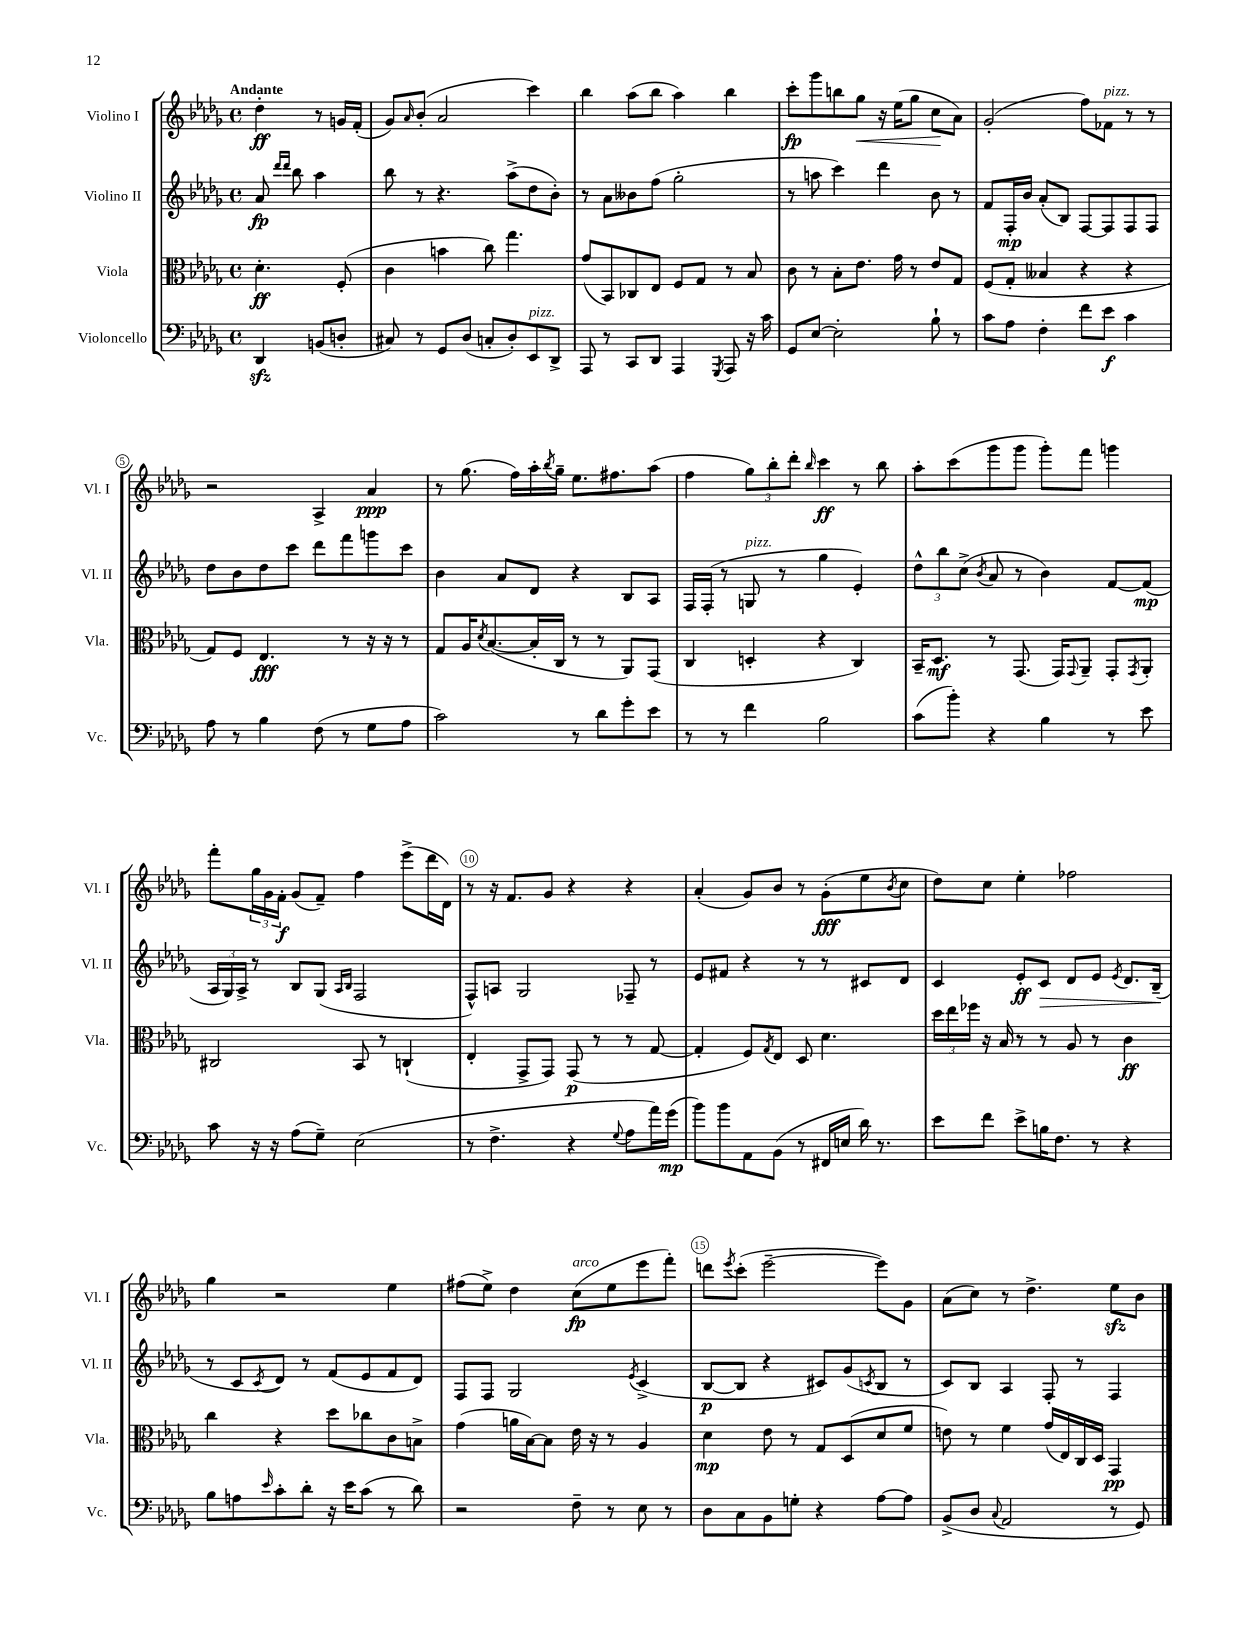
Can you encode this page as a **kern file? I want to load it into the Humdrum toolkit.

**kern	**dynam	**kern	**dynam	**kern	**dynam	**kern	**dynam
*part4	*part4	*part3	*part3	*part2	*part2	*part1	*part1
*staff4	*staff4	*staff3	*staff3	*staff2	*staff2	*staff1	*staff1
*I"Violoncello	*	*I"Viola	*	*I"Violino II	*	*I"Violino I	*
*I'Vc.	*	*I'Vla.	*	*I'Vl. II	*	*I'Vl. I	*
*clefF4	*	*clefC3	*	*clefG2	*	*clefG2	*
*k[b-e-a-d-g-]	*	*k[b-e-a-d-g-]	*	*k[b-e-a-d-g-]	*	*k[b-e-a-d-g-]	*
*M4/4	*	*M4/4	*	*M4/4	*	*M4/4	*
*met(c)	*	*met(c)	*	*met(c)	*	*met(c)	*
=	=	=	=	=	=	=	=
!	!	!	!	!	!	!LO:TX:a:B:t=Andante	!
4DD-zz/	.	4.d-'\	ff	8a-/	fp	4dd-'\	ff
.	.	.	.	16qqddd-/LL	.	.	.
.	.	.	.	16qqddd-/JJ	.	.	.
.	.	.	.	8bb-\	.	.	.
(8BBn/L	.	.	.	4aa-\	.	8r	.
8Dn'/J	.	(8F'/	.	.	.	16gn/LL	.
.	.	.	.	.	.	(16f'/JJ	.
=1	=1	=1	=1	=1	=1	=1	=1
8C#X/)	.	4c\	.	8bb-\	.	8g-/L)	.
.	.	.	.	.	.	16qqa-/	.
8r	.	.	.	8r	.	(8b-'/J	.
8GG-/L	.	4bn\	.	4.r	.	2a-/	.
(8D-/J	.	.	.	.	.	.	.
8Cn'/L	.	8cc\)	.	.	.	.	.
8D-'/)	.	4.gg-\	.	(8aa-^\L	.	.	.
!LO:TX:a:i:t=pizz.	!	!	!	!	!	!	!
8EE-/	.	.	.	8dd-\	.	4ccc\)	.
8DD-^/J	.	.	.	8b-'\J)	.	.	.
=2	=2	=2	=2	=2	=2	=2	=2
8AAA-/	.	(8g-/L	.	8r	.	4bb-\	.
8r	.	8BB-/)	.	8a-\L	.	.	.
8CC/L	.	8C-X/	.	8b--X\	.	(8aa-\L	.
8DD-/J	.	8E-/J	.	(8ff\J	.	8bb-\J	.
4AAA-/	.	8F/L	.	2gg-'\	.	4aa-\)	.
.	.	8G-/J	.	.	.	.	.
8qGGG-/	.	.	.	.	.	.	.
8AAA-/	.	8r	.	.	.	4bb-\	.
16r	.	8B-/	.	.	.	.	.
16c\	.	.	.	.	.	.	.
=3	=3	=3	=3	=3	=3	=3	=3
8GG-/L	.	8c\	.	8r	.	8ccc'\L	fp
[8E-/J	.	8r	.	8aan\	.	8ggg-\	.
2E-'\]	.	8B-'\L	.	4ccc\)	.	8bbn\	.
!	!	!	!	!	!	!	!LO:HP:b
.	.	8.e-\J	.	.	.	8gg-\J	<
.	.	.	.	4ddd-\	.	16r	.
.	.	16g-\	.	.	.	(16ee-\KL	.
.	.	8r	.	.	.	8gg-\J	.
8B-`\	.	8e-/L	.	8b-\	.	8cc\L	.
8r	.	8G-/J	.	8r	.	8a-\J)	[
=4	=4	=4	=4	=4	=4	=4	=4
8c\L	.	(8F/L	.	8f/L	.	(2g-'/	.
8A-\J	.	8G-'/J	.	16F'/L	mp	.	.
.	.	.	.	16b-/JJ	.	.	.
4F'\	.	4B--X/	.	(8a-'/L	.	.	.
.	.	.	.	8B-/J)	.	.	.
8f\L	.	4r	.	[8F/L	.	8ff\L)	.
!	!	!	!	!	!	!LO:TX:a:i:t=pizz.	!
8e-\J	f	.	.	8F/]	.	8f-X\J	.
4c\	.	4r	.	8F/	.	8r	.
.	.	.	.	8F/J	.	8r	.
!!LO:LB:g=z
=5	=5	=5	=5	=5	=5	=5	=5
8A-\	.	8G-/L)	.	8dd-\L	.	2r	.
8r	.	8F/J	.	8b-\	.	.	.
4B-\	.	4.E-/	fff	8dd-\	.	.	.
.	.	.	.	8ccc\J	.	.	.
(8F\	.	.	.	8ddd-\L	.	4A-^/	.
8r	.	8r	.	8fff\	.	.	.
8G-\L	.	16r	.	8gggn\	.	4a-/	ppp
.	.	16r	.	.	.	.	.
8A-\J	.	8r	.	8ccc\J	.	.	.
=6	=6	=6	=6	=6	=6	=6	=6
2c\)	.	8G-/L	.	4b-\	.	8r	.
.	.	16A-/K	.	.	.	(8.gg-\	.
.	.	8qd-/	.	.	.	.	.
.	.	([8.B-/	.	.	.	.	.
.	.	.	.	8a-/L	.	.	.
.	.	.	.	.	.	16ff\LL)	.
.	.	16B-'/L]	.	8d-/J	.	16aa-'\	.
.	.	.	.	.	.	8qbb-/	.
.	.	16C/JJ	.	.	.	16gg-~\JJ	.
8r	.	8r	.	4r	.	8.ee-\L	.
8d-\L	.	8r	.	.	.	.	.
.	.	.	.	.	.	8.ff#X\	.
8g-'\	.	8AA-/L)	.	8B-/L	.	.	.
8e-\J	.	(8GG-/J	.	8A-/J	.	(8aa-\J	.
=7	=7	=7	=7	=7	=7	=7	=7
8r	.	4C/	.	16F/LL	.	4ff\	.
.	.	.	.	(16F'/JJ	.	.	.
8r	.	.	.	8r	.	.	.
!	!	!	!	!LO:TX:a:i:t=pizz.	!	!	!
4f\	.	4Dn'/	.	8Gn/	.	12gg-\L)	.
.	.	.	.	.	.	12bb-'\	.
.	.	.	.	8r	.	.	.
.	.	.	.	.	.	12ddd-'\J	.
.	.	.	.	.	.	16qqbb-/	.
2B-\	.	4r	.	4gg-\	.	4ccc\	ff
.	.	4C/)	.	4e-'/)	.	8r	.
.	.	.	.	.	.	8bb-\	.
=8	=8	=8	=8	=8	=8	=8	=8
(8c\L	.	16BB-~/KL	.	12dd-^^\L	.	8aa-'\L	.
.	.	8.D-/J	mf	.	.	.	.
.	.	.	.	12bb-\	.	.	.
8b-'\J)	.	.	.	.	.	(8ccc\	.
.	.	.	.	(12cc^\J	.	.	.
.	.	.	.	8qb-/	.	.	.
4r	.	8r	.	8a-/	.	8ggg-\	.
.	.	(8.GG-/	.	8r	.	8ggg-\J	.
4B-\	.	.	.	4b-\)	.	8ggg-'\L)	.
.	.	16GG-/KL)	.	.	.	.	.
.	.	8qqGG-/	.	.	.	.	.
.	.	8AA-~/J	.	.	.	8fff\J	.
8r	.	8GG-'/L	.	[8f/L	.	4gggn\	.
.	.	8qGG-/	.	.	.	.	.
8e-\	.	8AA-'/J	.	(8f/J]	mp	.	.
!!LO:LB:g=z
=9	=9	=9	=9	=9	=9	=9	=9
8c\	.	2C#X/	.	24A-/LL	.	8fff'\L	.
.	.	.	.	24G-/)	.	.	.
.	.	.	.	24A-^/JJ	.	.	.
16r	.	.	.	8r	.	24gg-\L	.
.	.	.	.	.	.	24g-\	.
16r	.	.	.	.	.	.	.
.	.	.	.	.	.	24f'\JJ	f
(8A-\L	.	.	.	8B-/L	.	(8g-/L	.
8G-~\J)	.	.	.	(8G-/J	.	8f~/J)	.
.	.	.	.	16qqA-/LL	.	.	.
.	.	.	.	16qqB-/JJ	.	.	.
(2E-\	.	8BB-/	.	2F/	.	4ff\	.
.	.	8r	.	.	.	.	.
.	.	(4Cn`/	.	.	.	(8eee-^\L	.
.	.	.	.	.	.	16ddd-\L	.
.	.	.	.	.	.	16d-\JJ)	.
=10	=10	=10	=10	=10	=10	=10	=10
8r	.	4E-'/	.	8F^^/L)	.	8r	.
4.F^\	.	.	.	8An/J	.	16r	.
.	.	.	.	.	.	8.f/L	.
.	.	8GG-^/L	.	2G-/	.	.	.
.	.	8GG-/J)	.	.	.	8g-/J	.
4r	.	(8GG-/	p	.	.	4r	.
.	.	8r	.	.	.	.	.
8qqG-/	.	.	.	.	.	.	.
8A-\L	.	8r	.	8F-X~/	.	4r	.
16a-\L)	.	[8G-/	.	8r	.	.	.
(16g-\JJ	mp	.	.	.	.	.	.
=11	=11	=11	=11	=11	=11	=11	=11
8b-\L)	.	4G-'/]	.	8e-/L	.	(4a-'/	.
8b-\	.	.	.	8f#X/J	.	.	.
8AA-\	.	8F/L)	.	4r	.	8g-/L)	.
.	.	8qG-/	.	.	.	.	.
(8BB-\J	.	8E-/J	.	.	.	8b-/J	.
8r	.	8D-/	.	8r	.	8r	.
16FF#X/LL	.	4.d-\	.	8r	.	(8g-'\L	fff
16En/JJ	.	.	.	.	.	.	.
16d-\)	.	.	.	8c#X/L	.	8ee-\	.
8.r	.	.	.	.	.	.	.
.	.	.	.	.	.	8qb-/	.
.	.	.	.	8d-/J	.	8cc\J	.
=12	=12	=12	=12	=12	=12	=12	=12
8e-\L	.	24dd-\LL	.	4c/	.	8dd-\L)	.
.	.	24ee-\	.	.	.	.	.
.	.	24ff-X\JJ	.	.	.	.	.
8f\J	.	16r	.	.	.	8cc\J	.
.	.	16B-/	.	.	.	.	.
8e-^\L	.	8r	.	8e-'/L	ff	4ee-'\	.
!	!	!	!	!	!LO:HP:b	!	!
16Bn\K	.	8r	.	8c/J	>	.	.
8.F\J	.	.	.	.	.	.	.
.	.	8A-/	.	8d-/L	.	2ff-X\	.
8r	.	8r	.	8e-/J	.	.	.
.	.	.	.	8qe-/	.	.	.
4r	.	4c\	ff	8.d-/L	.	.	.
.	.	.	.	(16B-~/Jk	.	.	.
.	.	.	.	.	]	.	.
!!LO:LB:g=z
=13	=13	=13	=13	=13	=13	=13	=13
8B-\L	.	4cc\	.	8r	.	4gg-\	.
8An\	.	.	.	8c/L	.	.	.
16qqe-/	.	.	.	8qc/	.	.	.
8c'\	.	4r	.	8d-/J)	.	2r	.
8d-'\J	.	.	.	8r	.	.	.
16r	.	8dd-\L	.	(8f/L	.	.	.
16e-\KL	.	.	.	.	.	.	.
(8c\J	.	8cc-X\	.	8e-/	.	.	.
8r	.	8c\	.	8f/	.	4ee-\	.
8d-\)	.	8Bn^\J	.	8d-/J)	.	.	.
=14	=14	=14	=14	=14	=14	=14	=14
2r	.	(4g-\	.	8F/L	.	(8ff#X\L	.
.	.	.	.	8F/J	.	8ee-^\J)	.
.	.	16an\LL	.	2G-/	.	4dd-\	.
.	.	[16B-\J)	.	.	.	.	.
.	.	8B-\J]	.	.	.	.	.
!	!	!	!	!	!	!LO:TX:a:i:t=arco	!
8F~\	.	16e-\	.	.	.	(8cc\L	fp
.	.	16r	.	.	.	.	.
8r	.	8r	.	.	.	8ee-\	.
.	.	.	.	8qe-/	.	.	.
8E-\	.	4A-/	.	(4c^/	.	8eee-\	.
8r	.	.	.	.	.	8fff'\J)	.
=15	=15	=15	=15	=15	=15	=15	=15
8D-\L	.	4d-\	mp	[8B-/L	p	8dddn\L	.
.	.	.	.	.	.	8qeee-/	.
8C\	.	.	.	8B-/J]	.	(8ccc'\J	.
8BB-\	.	8e-\	.	4r	.	[2eee-~\	.
8Gn'\J	.	8r	.	.	.	.	.
4r	.	8G-/L	.	8c#X/L)	.	.	.
.	.	(8D-/	.	(8g-/	.	.	.
.	.	.	.	8qcn/	.	.	.
[8A-\L	.	8d-/	.	8B-/J	.	8eee-\L])	.
8A-\J]	.	8f/J	.	8r	.	8g-\J	.
=16	=16	=16	=16	=16	=16	=16	=16
(8BB-^/L	.	8en\)	.	8c/L)	.	(8a-\L	.
8D-/J	.	8r	.	8B-/J	.	8cc\J)	.
8qqC/	.	.	.	.	.	.	.
2AA-/	.	4f\	.	4A-/	.	8r	.
.	.	.	.	.	.	4.dd-^\	.
.	.	(16g-/LL	.	8F'/	.	.	.
.	.	16E-/)	.	.	.	.	.
.	.	16C/	.	8r	.	.	.
.	.	16D-/JJ	.	.	.	.	.
8r	.	4GG-/	pp	4F/	.	8ee-zz\L	.
8GG-/)	.	.	.	.	.	8b-\J	.
==	==	==	==	==	==	==	==
*-	*-	*-	*-	*-	*-	*-	*-
